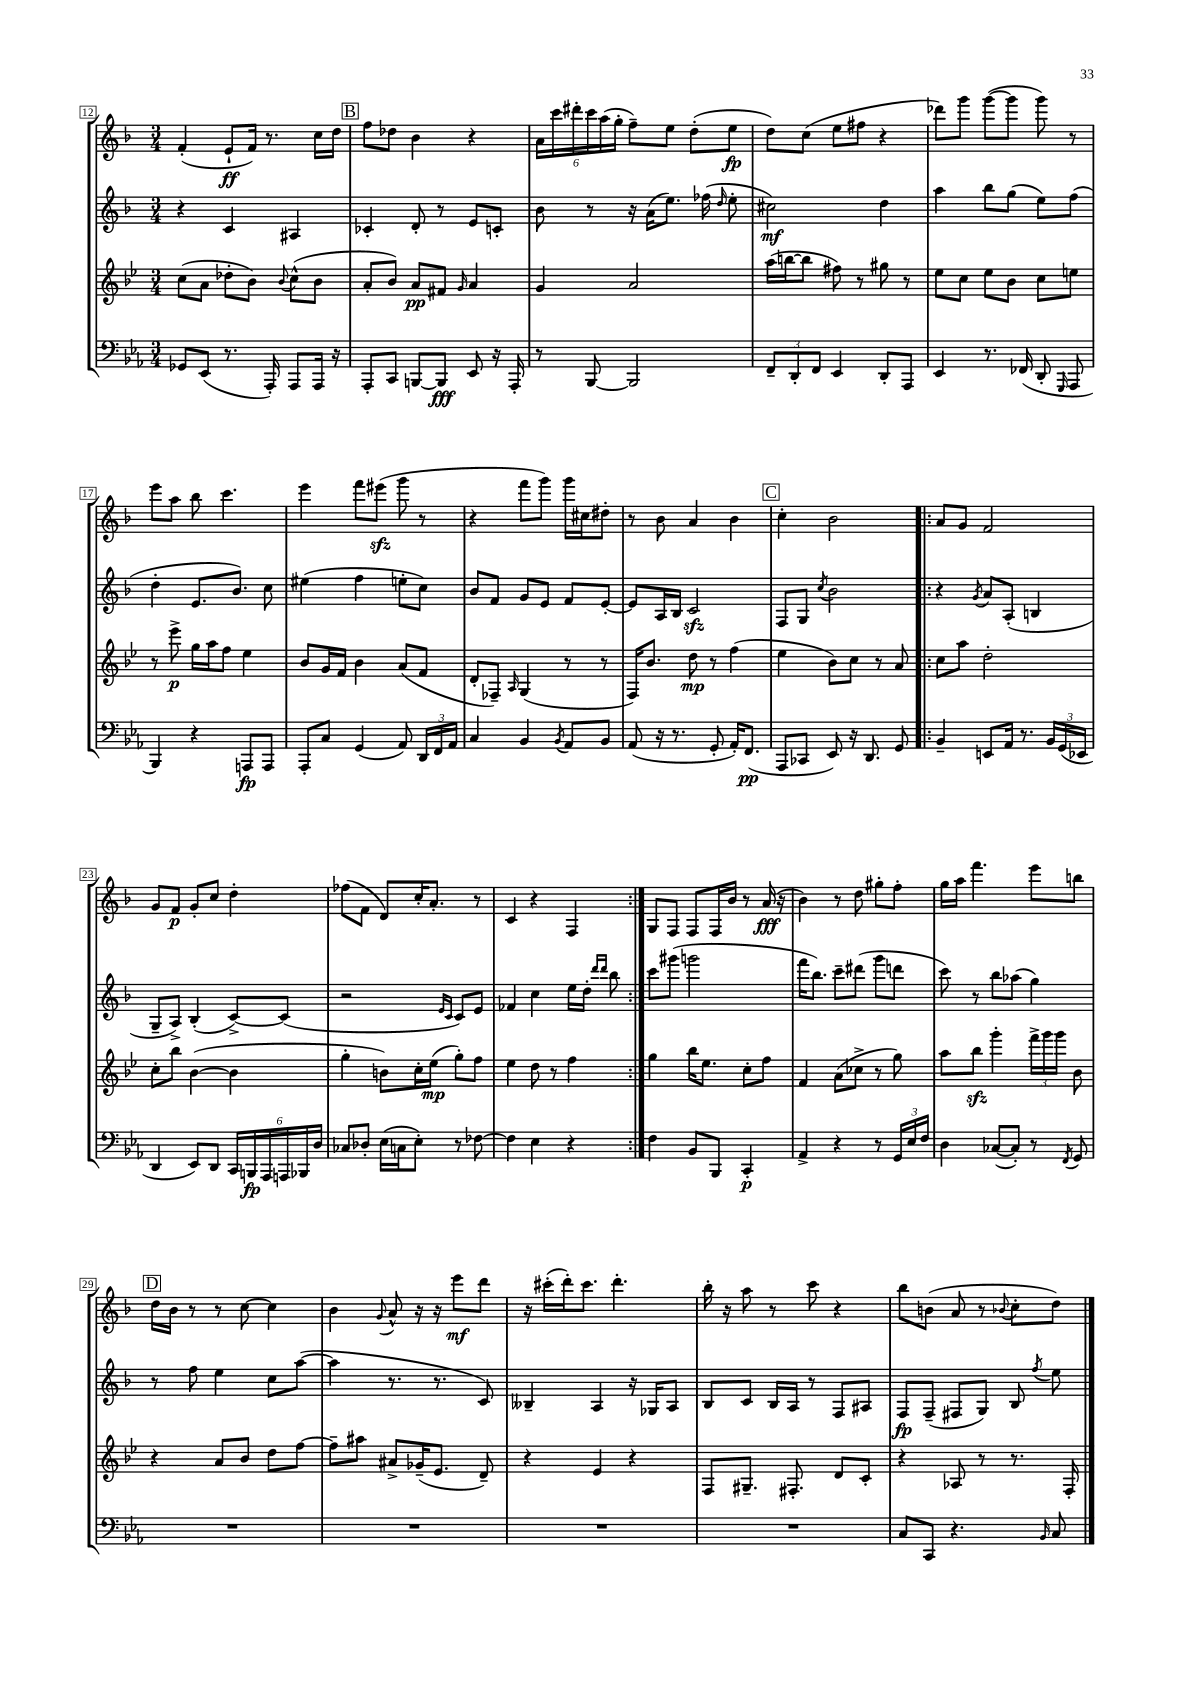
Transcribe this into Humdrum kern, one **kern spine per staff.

**kern	**kern	**kern	**kern
*staff4	*staff3	*staff2	*staff1
*clefF4	*clefG2	*clefG2	*clefG2
*k[b-e-a-]	*k[b-e-]	*k[b-]	*k[b-]
*M3/4	*M3/4	*M3/4	*M3/4
8GG-	(8cc	4r	(4f'
(8EE-	8a	.	.
8.r	8dd-'	4c	8e`
.	8b-)	.	16f)
16AAA-')	.	.	8.r
.	8qqb-	.	.
8AAA-	(8cc^^	4A#	.
16AAA-	8b-	.	16cc
16r	.	.	16dd
=	=	=	=
8AAA-'	8a'	4c-'	8ff
8CC	8b-)	.	8dd-
[8BBB	8a	8d'	4b-
8BBB]	8f#	8r	.
.	16qqg	.	.
8EE-	4a	8e	4r
16r	.	8c'	.
16AAA-'	.	.	.
=	=	=	=
8r	4g	8b-	24a
.	.	.	24ccc
.	.	.	24ddd#'
[8BBB-	.	8r	24ccc
.	.	.	(24aa
.	.	.	24gg'
2BBB-]	2a	16r	8ff~)
.	.	(16a	.
.	.	8.ee)	8ee
.	.	.	(8dd'
.	.	(16ff-	.
.	.	16qqdd	.
.	.	8ee'	8ee
=	=	=	=
12FF~	(16aa	2cc#)	8dd)
.	[16bb	.	.
12DD'	.	.	.
.	8bb]	.	(8cc
12FF	.	.	.
4EE-	8ff#)	.	8ee
.	8r	.	8ff#
8DD'	8gg#	4dd	4r
8AAA-	8r	.	.
=	=	=	=
4EE-	8ee-	4aa	8ddd-)
.	8cc	.	8ggg
8.r	8ee-	8bb-	([8ggg
.	8b-	(8gg	8ggg]
(16FF-	.	.	.
8DD'	8cc	8ee)	8ggg)
16qqGGG	.	.	.
8AAA-	8ee	(8ff	8r
=	=	=	=
4BBB-)	8r	4dd'	8eee
.	8eee-^	.	8aa
4r	16gg	8.e	8bb-
.	16aa	.	.
.	8ff	.	4.ccc
.	.	8.b-)	.
8AAA	4ee-	.	.
8AAA	.	8cc	.
=	=	=	=
8AAA-'	8b-	(4ee#	4eee
8C	16g	.	.
.	16f	.	.
(4GG	4b-	4ff	8fff
.	.	.	(8eee#
8AA-)	(8a	8ee'	8ggg
24DD	8f	8cc)	8r
24FF	.	.	.
24AA-	.	.	.
=	=	=	=
4C	8d'	8b-	4r
.	8F-~)	8f	.
.	16qqA	.	.
4BB-	(4G	8g	8fff
.	.	8e	8ggg)
8qBB-	.	.	.
8AA-	8r	8f	16ggg
.	.	.	16cc#
8BB-	8r	[8e'	8dd#'
=	=	=	=
(8AA-	16F)	8e]	8r
.	8.b-	.	.
16r	.	16A	8b-
8.r	.	16B-	.
.	8dd	2c	4a
8GG'	8r	.	.
16AA-')	(4ff	.	4b-
(8.FF	.	.	.
=	=	=	=
8AAA-	4ee-	8F	4cc'
8CC-	.	8G	.
.	.	8qcc	.
8EE-)	8b-)	2b-	2b-
16r	8cc	.	.
8.DD	.	.	.
.	8r	.	.
8GG	8a	.	.
=!|:	=!|:	=!|:	=!|:
4BB-~	8cc	4r	8a
.	8aa	.	8g
.	.	8qg	.
8EE	2dd'	8a	2f
16AA-	.	(8A'	.
8.r	.	.	.
.	.	4B	.
24BB-	.	.	.
(24GG	.	.	.
24EE-	.	.	.
=	=	=	=
4DD	8cc'	8G~	8g
.	8bb-	8A^)	8f
8EE-)	([4b-	(4B-'	8g'
8DD	.	.	8cc
24CC	4b-]	[8c^)	4dd'
24BBB	.	.	.
24AAA-	.	.	.
24AAA	.	(8c]	.
24BBB-	.	.	.
24D	.	.	.
=	=	=	=
8C-	4gg'	2r	(8ff-
8D-'	.	.	8f
(16E-	8b)	.	8d)
16C	.	.	.
8E-')	16cc'	.	16cc'
.	(16ee-	.	8.a'
.	.	16qqe	.
.	.	16qqc	.
8r	8gg')	8c)	.
[8F-	8ff	8e	8r
=	=	=	=
4F-]	4ee-	4f-	4c
4E-	8dd	4cc	4r
.	8r	.	.
4r	4ff	16ee	4F
.	.	16dd'	.
.	.	16qqddd	.
.	.	16qqddd	.
.	.	8bb-	.
=:|!	=:|!	=:|!	=:|!
4F	4gg	8ccc	8G
.	.	(8ggg#	8F
8BB-	16bb-	2ggg	8F
.	8.ee-	.	.
8BBB-	.	.	16F
.	.	.	16b-
4CC'	8cc'	.	8r
.	8ff	.	(16a
.	.	.	16r
=	=	=	=
4AA-^	4f	16fff	4b-)
.	.	8.bb-)	.
4r	(8a	8ccc~	8r
.	8cc-^	(8ddd#	8dd
8r	8r	8ggg	8gg#'
24GG	8gg)	8ddd	8ff'
24E-	.	.	.
24F	.	.	.
=	=	=	=
4D	8aa	8ccc)	16gg
.	.	.	16aa
.	8bb-	8r	4.fff
([8C-	4ggg'	8bb-	.
8C-'])	.	(8aa-	.
8r	24fff^	4gg)	8eee
.	24ggg	.	.
.	24ggg	.	.
8qFF	.	.	.
8GG	8b-	.	8bb
=	=	=	=
2.r	4r	8r	16dd
.	.	.	16b-
.	.	8ff	8r
.	8a	4ee	8r
.	8b-	.	[8cc
.	8dd	8cc	4cc]
.	[8ff	([8aa	.
=	=	=	=
2.r	8ff~]	4aa]	4b-
.	8aa#	.	.
.	.	.	8qqg
.	8a#^	8.r	8a^^
.	(16g-~	.	16r
.	8.e-	8.r	16r
.	.	.	8eee
.	8d~)	8c)	8ddd
=	=	=	=
2.r	4r	4B--~	16r
.	.	.	(16ccc#'
.	.	.	16ddd')
.	.	.	8.ccc#
.	4e-	4A	.
.	.	.	4.ddd'
.	4r	16r	.
.	.	16G-	.
.	.	8A	.
=	=	=	=
2.r	8F	8B-	16bb-'
.	.	.	16r
.	8.G#~	8c	8aa
.	.	16B-	8r
.	8.F#'	16A	.
.	.	8r	8ccc
.	8d	8F	4r
.	8c'	8A#	.
=	=	=	=
8C	4r	8F	8bb-
8CC	.	(8F~	(8b
4.r	8A-	8F#	8a
.	8r	8G)	8r
.	.	.	8qqb-
.	8.r	8B-	8cc'
16qqBB-	.	8qff	.
8C	.	8ee	8dd)
.	16F'	.	.
==	==	==	==
*-	*-	*-	*-
